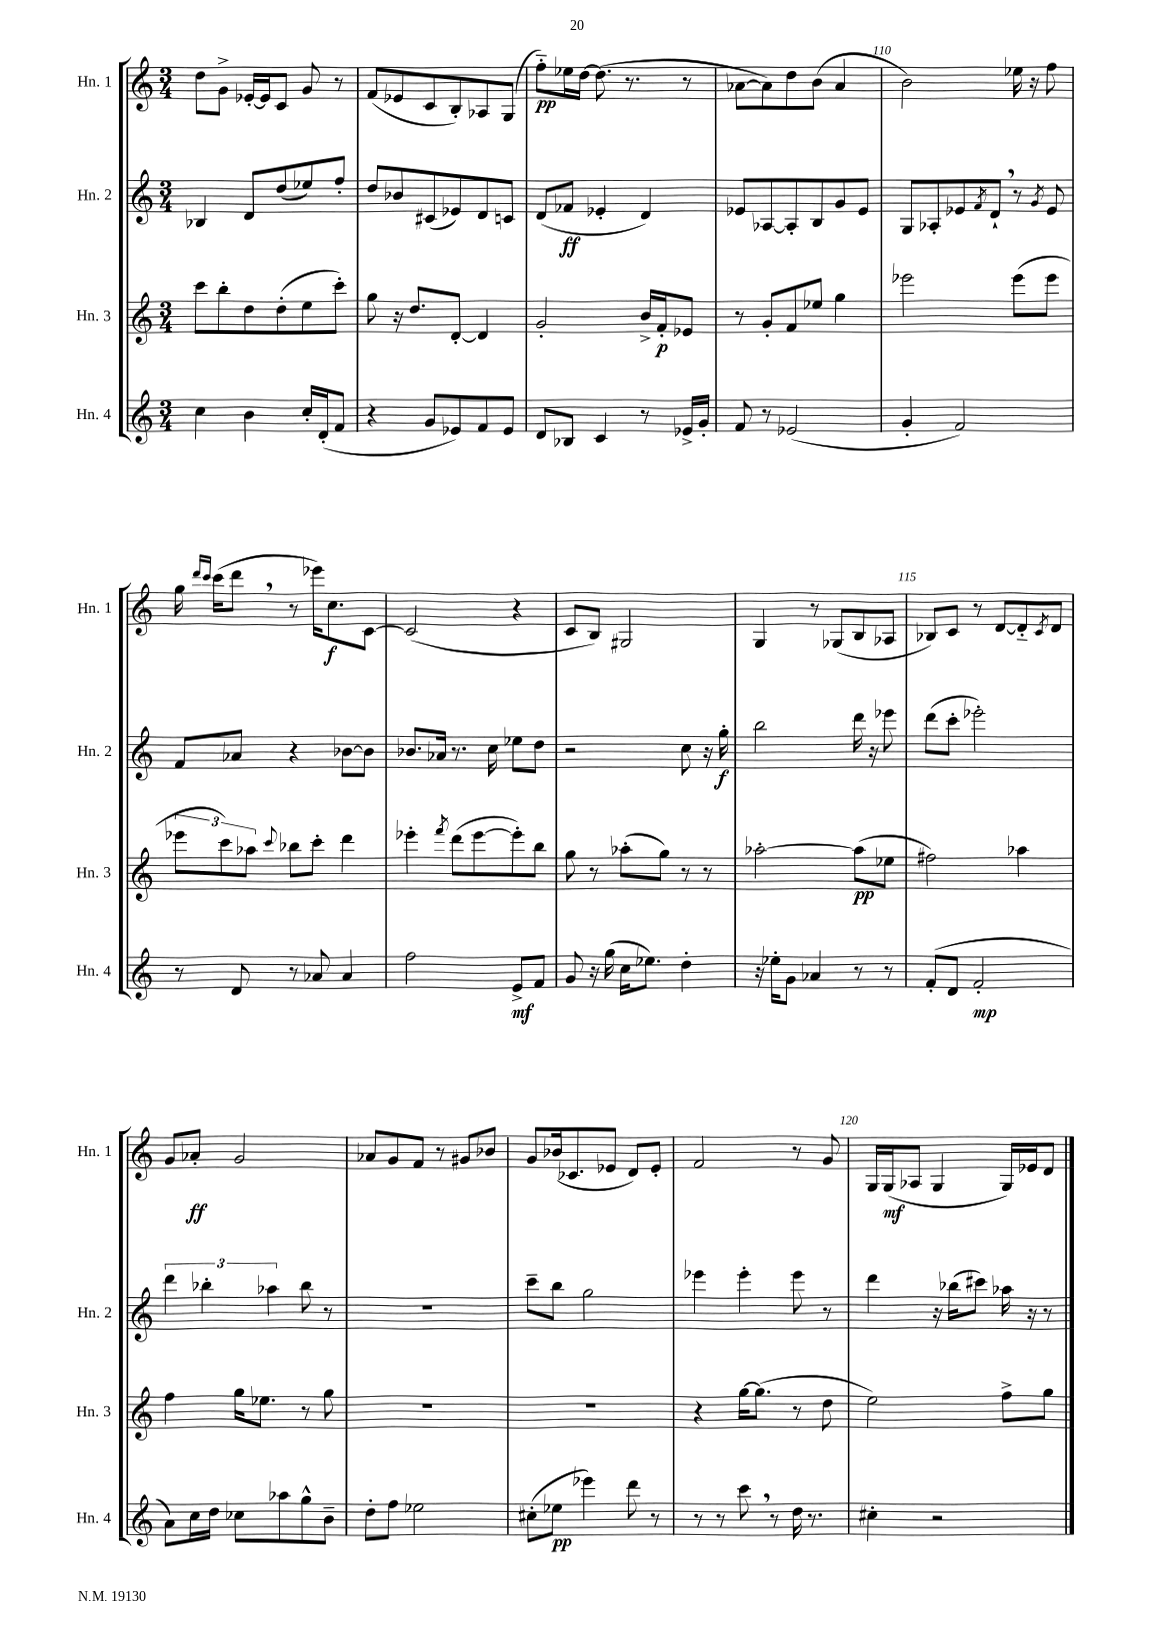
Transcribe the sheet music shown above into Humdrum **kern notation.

**kern	**kern	**kern	**kern
*staff4	*staff3	*staff2	*staff1
*clefG2	*clefG2	*clefG2	*clefG2
*k[]	*k[]	*k[]	*k[]
*M3/4	*M3/4	*M3/4	*M3/4
4cc\	8ccc\L	4B-/	8dd\L
.	8bb'\	.	8g^\J
4b\	8dd\	8d/L	[16e-'/LL
.	.	.	16e-/]J
.	(8dd'\	(8dd/	8c/J
16cc'/LL	8ee\	8ee-/)	8g/
(16d'/J	.	.	.
8f/J	8ccc'\J)	8ff'/J	8r
=	=	=	=
4r	8gg\	8dd/L	(8f/L
.	16r	8b-/	8e-/
.	8.dd/L	.	.
8g/L	.	(8c#/	8c/
8e-/)	[8d'/J	8e-/)	8B'/)
8f/	4d/]	8d/	8A-/
8e-/J	.	8c/J	(8G/J
=	=	=	=
8d/L	2g'/	(8d/L	8ff'~\L)
8B-/J	.	8f-/J	16ee-\L
.	.	.	[16dd\JJ
4c/	.	4e-'/	(8.dd\]
.	.	.	8.r
8r	16b^/LL	4d/)	.
.	16f'/J	.	.
16e-^/LL	8e-/J	.	8r
16g'/JJ	.	.	.
=	=	=	=
8f/	8r	8e-/L	[8a-\L
8r	8g'/L	[8A-/	8a-\])
(2e-/	8f/	8A-'/]	8dd\
.	8ee-/J	8B/	(8b\J
.	4gg\	8g/	4a-/
.	.	8e-/J	.
=	=	=	=
4g'/	2eee-\	8G/L	2b\)
.	.	8A-'/	.
2f/)	.	8e-/	.
.	.	8qf/	.
.	.	8d`/J	.
.	(8eee-\L	8r	16ee-\
.	.	.	16r
.	.	8qg/	.
.	8eee-\J	8e-/	8ff\
=	=	=	=
8r	12eee-\L	8f/L	16gg\
.	.	.	16qqddd/LL
.	.	.	16qqccc/JJ
.	.	.	(16ccc\LK
.	12ccc\)	.	.
8d/	.	8a-/J	8ddd\J
.	12aa-\J	.	.
.	8qqccc/	.	.
8r	8bb-\L	4r	8r
8a-/	8ccc'\J	.	16eee-\LK)
.	.	.	8.cc\
4a-/	4ddd\	[8b-\L	.
.	.	8b-\]J	[8c\J
=	=	=	=
2ff\	4eee-'\	8.b-/L	(2c/]
.	.	16a-/Jk	.
.	8qfff/	.	.
.	(8ddd\L	8.r	.
.	[8eee-\	.	.
.	.	16cc\	.
8e^/L	8eee-'\])	8ee-\L	4r
8f/J	8bb\J	8dd\J	.
=	=	=	=
8g/	8gg\	2r	8c/L
16r	8r	.	8B/J)
(16gg\	.	.	.
16cc\LK	(8aa-'\L	.	2G#/
8.ee-\J)	.	.	.
.	8gg\J)	.	.
4dd'\	8r	8cc\	.
.	8r	16r	.
.	.	16gg'\	.
=	=	=	=
16r	[2aa-'\	2bb\	4G/
16ee-'\LK	.	.	.
8g\J	.	.	.
4a-/	.	.	8r
.	.	.	(8G-/L
8r	(8aa-\]L	16ddd\	8B/
.	.	16r	.
8r	8ee-\J	8eee-\	8A-/J
=	=	=	=
(8f'/L	2ff#\)	(8ddd\L	8B-/L)
8d/J	.	8ccc'\J	8c/J
2f'/	.	2eee-'\)	8r
.	.	.	[8d/L
.	4aa-\	.	8d'~/]
.	.	.	8qc/
.	.	.	8d/J
=	=	=	=
8a\L)	4ff\	6ddd\	8g/L
16cc\L	.	.	8a-'/J
.	.	6bb-'\	.
16dd\JJ	.	.	.
8cc-\L	16gg\LK	.	2g/
.	8.ee-\J	.	.
.	.	6aa-\	.
8aa-\	.	.	.
8gg^^\	8r	8bb-\	.
8b~\J	8gg\	8r	.
=	=	=	=
8dd'\L	2.r	2.r	8a-/L
8ff\J	.	.	8g/
2ee-\	.	.	8f/J
.	.	.	8r
.	.	.	8g#/L
.	.	.	8b-/J
=	=	=	=
(8cc#'\L	2.r	8ccc~\L	8g/L
8ee-\J	.	8bb\J	(16b-/k
.	.	.	8.c-/
4eee-\)	.	2gg\	.
.	.	.	8e-/J
8ddd\	.	.	8d/L)
8r	.	.	8e-'/J
=	=	=	=
8r	4r	4eee-\	2f/
8r	.	.	.
8ccc\	[16gg\LK	4eee-'\	.
.	(8.gg\]J	.	.
8r	.	.	.
16dd\	8r	8eee-\	8r
8.r	.	.	.
.	8dd\	8r	8g/
=	=	=	=
4cc#'\	2ee\)	4ddd\	16G/LL
.	.	.	(16G/J
.	.	.	8A-/J
2r	.	16r	4G/
.	.	(16bb-\LK	.
.	.	8ccc#\J)	.
.	8ff^\L	16aa-\	16G/LL)
.	.	16r	16e-/J
.	8gg\J	8r	8d/J
==	==	==	==
*-	*-	*-	*-
